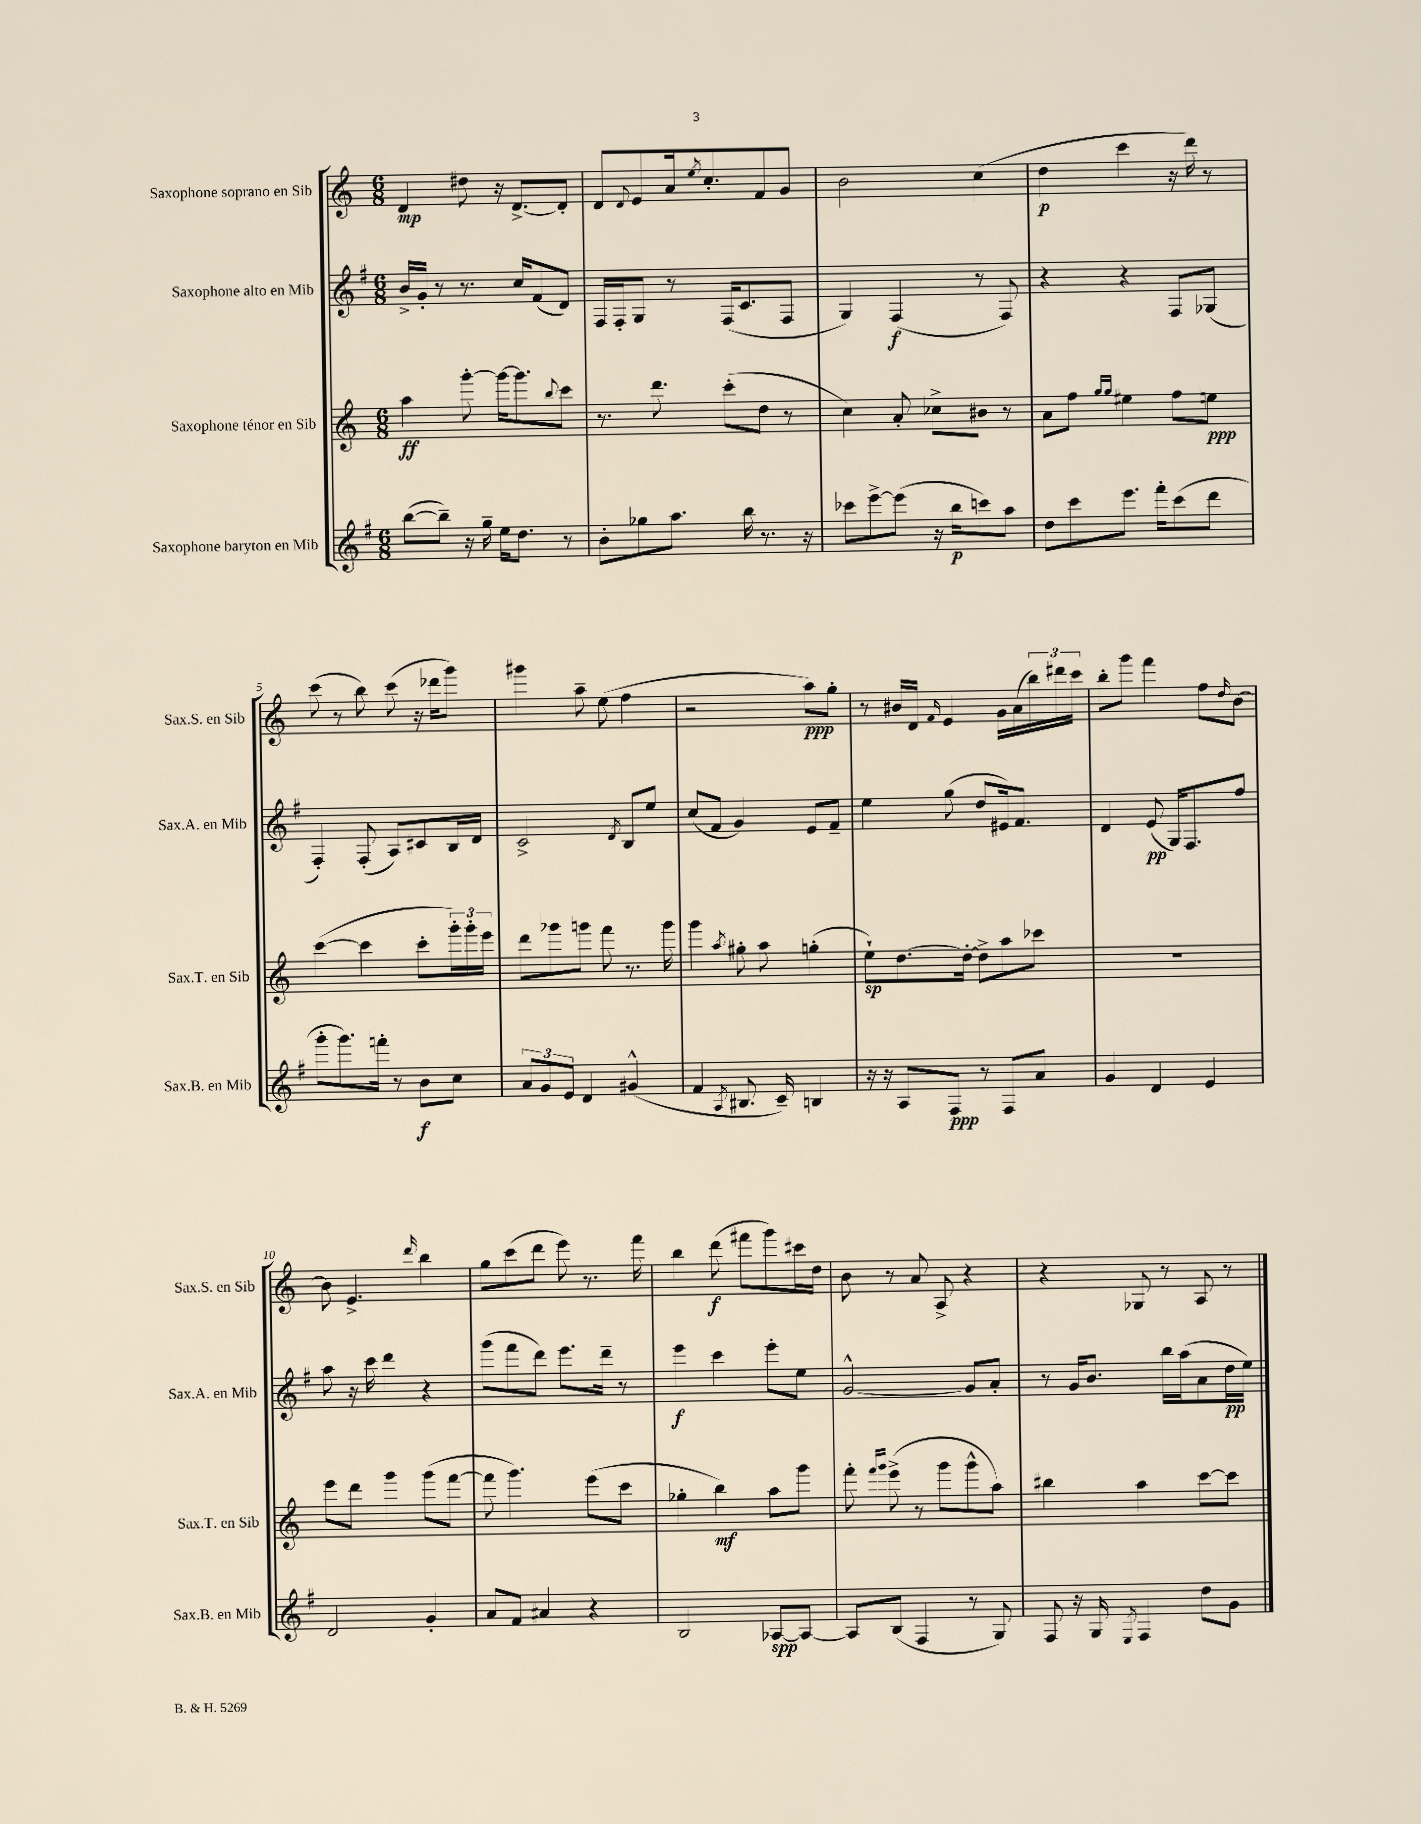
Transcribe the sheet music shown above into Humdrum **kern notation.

**kern	**kern	**kern	**kern
*staff4	*staff3	*staff2	*staff1
*clefG2	*clefG2	*clefG2	*clefG2
*k[f#]	*k[]	*k[f#]	*k[]
*M6/8	*M6/8	*M6/8	*M6/8
([8bb\L	4aa\	16b^/LL	4d/
.	.	16g'/JJ	.
8bb~\]J)	.	8r	.
16r	[8ggg'\	8.r	8dd#\
16gg~\	.	.	.
16ee\LK	16ggg\_LK	.	16r
8.dd\J	8.ggg\]	16cc/LK	[8.d^/L
.	.	(8f#/	.
.	8qqbb/	.	.
8r	8ccc\J	8d/J)	8d'/]J
=	=	=	=
8b'\L	8.r	16F#/LL	8d/L
.	.	16F#'/J	.
.	.	.	8qqd/
8gg-\	.	8G/J	8e/
.	8.ddd\	.	.
8.aa\J	.	8r	16a/k
.	.	.	8qee/
.	.	.	8.cc'/
.	(8ccc'\L	(16F#/LK	.
16bb\	.	8.c/	.
8.r	8dd\J	.	8f/
.	8r	8F#/J	8g/J
16r	.	.	.
=	=	=	=
8ccc-\L	4cc\)	4G/)	2b\
[8eee^\	.	.	.
(8eee\]J	8a'/	(4F#/	.
16r	8cc-^\L	.	.
16bb\LK	.	.	.
8ccc\)	8b#\J	8r	(4cc\
8aa\J	8r	8F#/)	.
=	=	=	=
8dd\L	8a\L	4r	4dd\
8ccc\	8ff\J	.	.
.	16qqgg/LL	.	.
.	16qqgg/JJ	.	.
8.eee\J	4ee#\	4r	4ccc\
16fff#'\LK	.	.	.
(8ccc\	8ff\L	8F#/L	16r
.	.	.	16ddd\)
8ddd\J	8ee\J	(8G-/J	8r
=	=	=	=
8ggg'\L	([4ccc\	4F#'/)	(8ccc\
8.ggg\)	.	.	8r
.	4ccc\]	(8F#'/	8bb\)
16fff'\Jk	.	.	.
8r	.	8A/L)	(8ccc\
8b\L	8ccc'\L	8c#/	16r
.	.	.	16ddd-\LK
8cc\J	24ggg'\L)	16B/L	8ggg\J)
.	24ggg'\	.	.
.	.	16d/JJ	.
.	24eee\JJ	.	.
=	=	=	=
12a/L	8ddd\L	2c^/	4ggg#\
12g/	.	.	.
.	8ggg-\	.	.
12e/J	.	.	.
4d/	8ggg\J	.	8aa~\
.	8fff\	.	(8ee\
.	.	8qd/	.
(4g#^^/	8.r	8B/L	4ff\
.	.	8ee/J	.
.	16ggg\	.	.
=	=	=	=
4f#/	4ggg\	(8cc/L	2r
.	.	8f#/J	.
8qA/	8qaa/	.	.
8.B#/	8gg#'\	4g/)	.
.	8aa\	.	.
16c~/)	.	.	.
4B/	(4gg'\	8e/L	8aa\L)
.	.	8f#~/J	8gg'\J
=	=	=	=
16r	8ee`\L)	4ee\	8r
16r	.	.	.
8A/L	[8.dd\	.	16b#/LL
.	.	.	16d/JJ
.	.	.	16qqf/
8F#/J	.	(8gg\	4e/
.	16dd'\_Jk	.	.
8r	8dd^\]L	8dd/L	.
8F#/L	8aa\	16e#/k)	16g\LL
.	.	8.f#/J	(16a\
8a/J	8ccc-\J	.	24bb\)
.	.	.	24ddd#\
.	.	.	24ccc\JJ
=	=	=	=
4g/	2.r	4d/	8bb'\L
.	.	.	8ggg\J
4d/	.	(8e/	4fff\
.	.	16G/LK)	.
.	.	8.F#/	.
4e/	.	.	8ff\L
.	.	.	16qqdd/
.	.	8ff#/J	[8b\J
=	=	=	=
2d/	8eee\L	8aa\	8b\]
.	8ddd\J	16r	4.e^/
.	.	16ccc\	.
.	4ggg\	4ddd\	.
.	.	.	16qqddd/
4g'/	(8ggg\L	4r	4bb\
.	[8fff\J	.	.
=	=	=	=
8a/L	8fff\]	(8ggg\L	8gg\L
8f#/J	4.ggg\)	8fff#\	(8ccc\
4a#/	.	8ddd\J)	8ddd\J
.	.	8.eee\L	8eee\)
4r	(8eee\L	.	8.r
.	.	16ddd~\Jk	.
.	8ccc\J	8r	.
.	.	.	16fff\
=	=	=	=
2B/	4gg-'\	4eee\	4bb\
.	4bb\)	4ccc\	(8ddd\
.	.	.	8fff#\L
[8A-/L	8aa\L	8eee'\L	8ggg\)
8A-/_J	8ggg\J	8ee\J	16ccc#\L
.	.	.	16dd\JJ
=	=	=	=
8A-/]L	8fff'\	[2g^^/	8b\
.	16qqfff/LL	.	.
.	16qqggg/JJ	.	.
(8B/J	(8eee^\	.	8r
4F#/	8r	.	8a/
.	8ggg\L	.	8A^/
8r	8ggg^^\	8g/]L	4r
8G/)	8aa\J)	8a'/J	.
=	=	=	=
8F#/	4bb#\	8r	4r
16r	.	16g/LK	.
16G/	.	8.b/J	.
8qE/	.	.	.
4F#/	4aa\	.	8G-/
.	.	16bb\LL	8r
.	.	(16aa\J	.
8dd\L	[8ccc\L	8a\	8A/
8g\J	8ccc\]J	16dd\L	8r
.	.	16ee\JJ)	.
==	==	==	==
*-	*-	*-	*-
